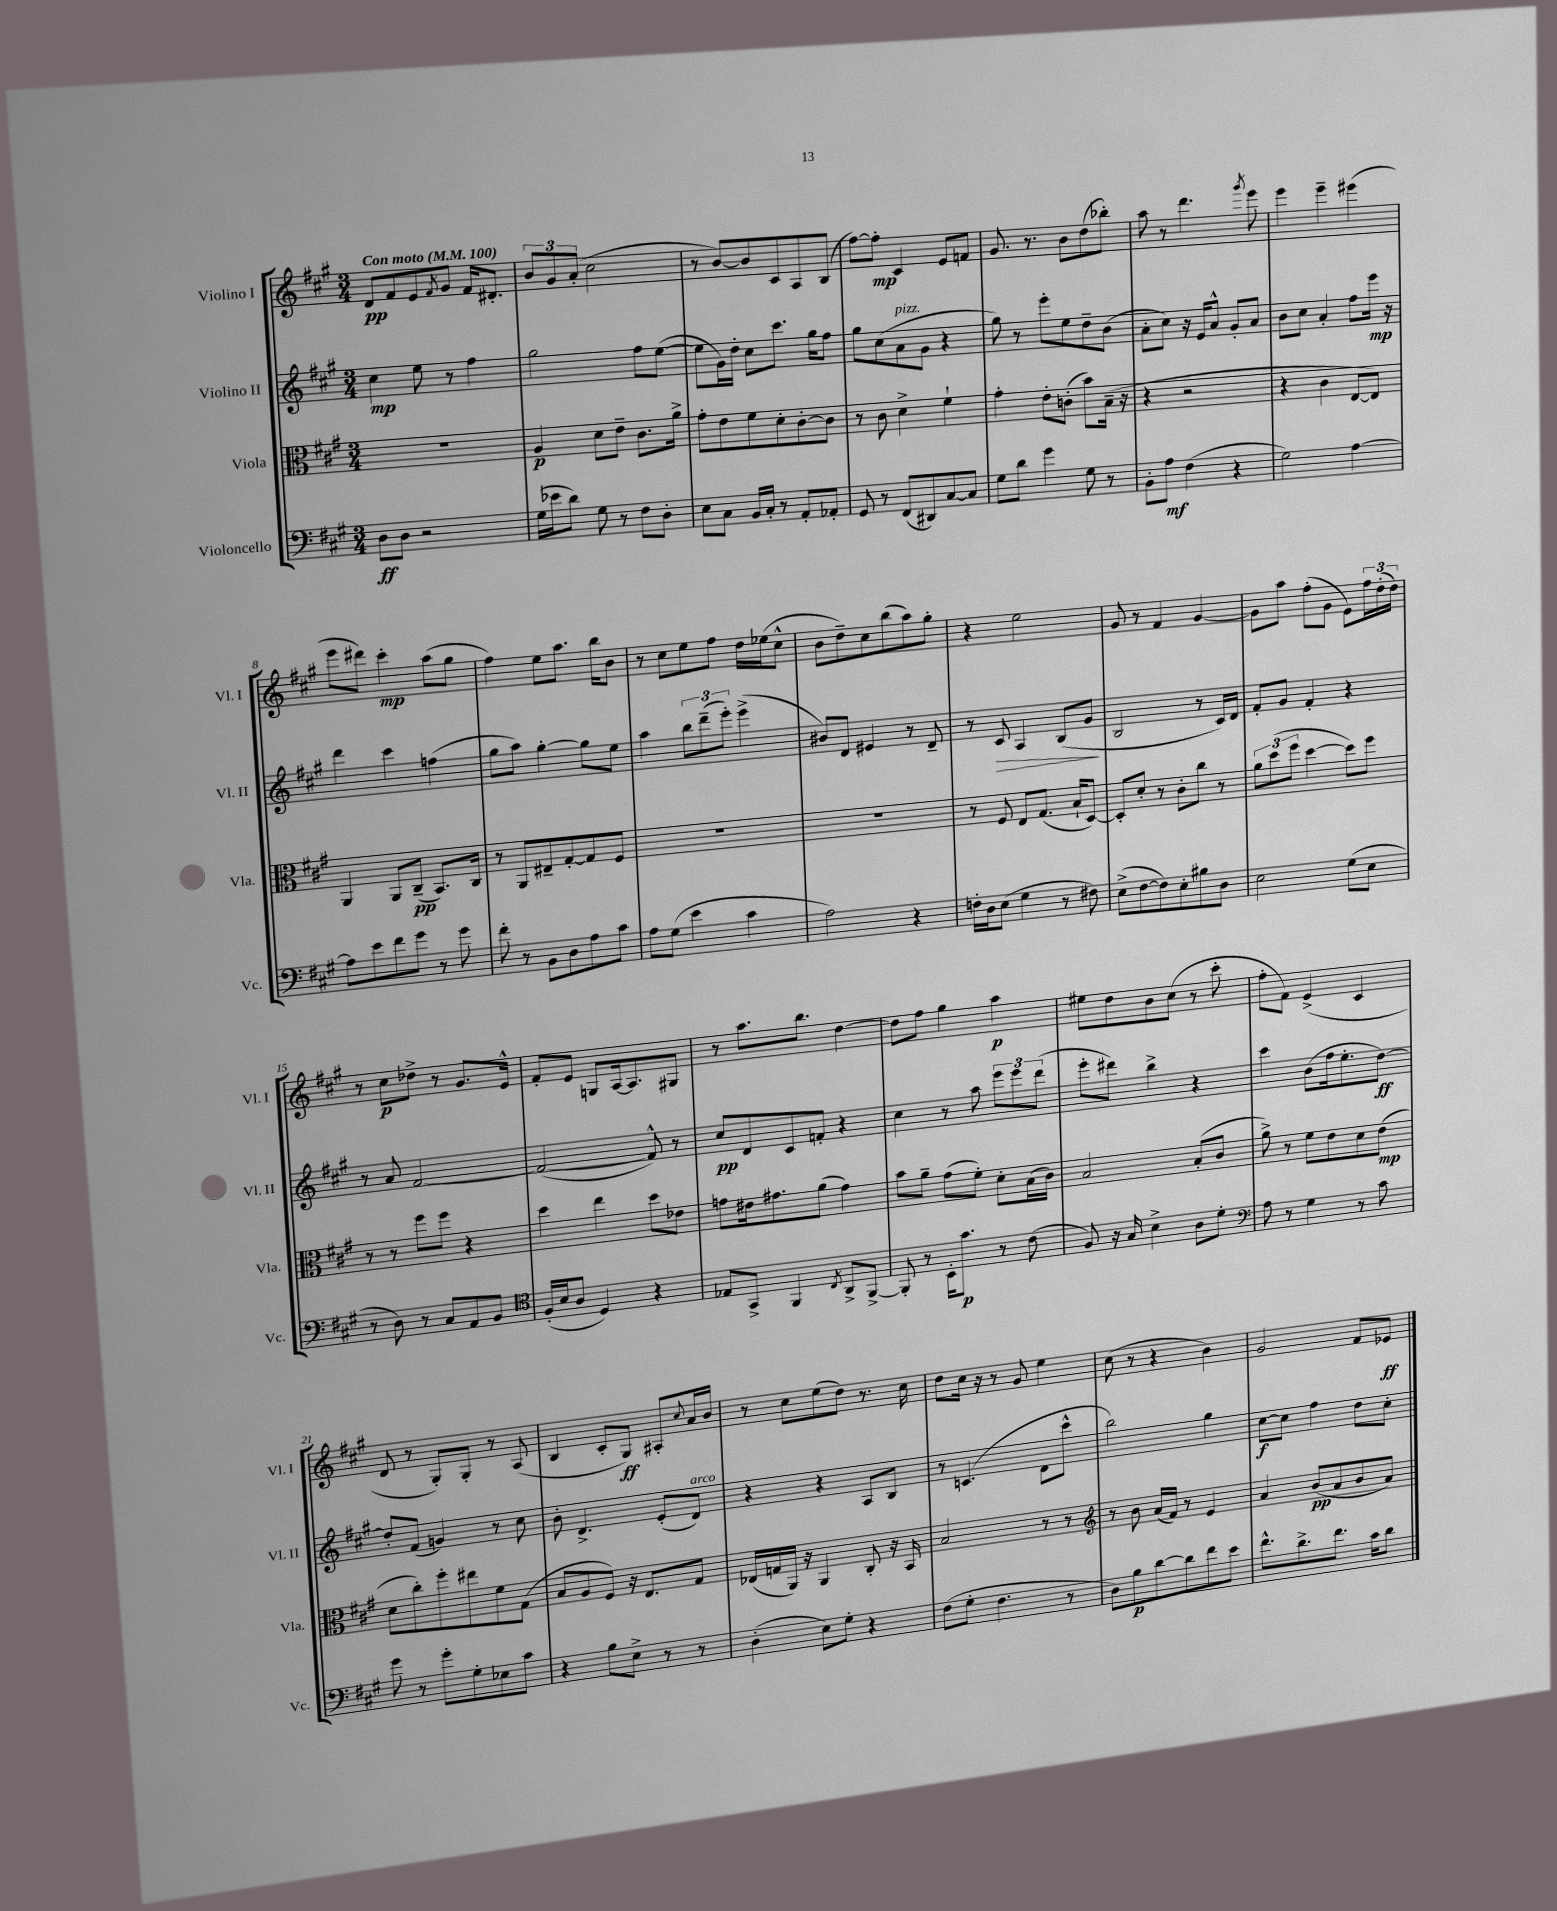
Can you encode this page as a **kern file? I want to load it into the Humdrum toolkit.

**kern	**kern	**kern	**kern
*staff4	*staff3	*staff2	*staff1
*clefF4	*clefC3	*clefG2	*clefG2
*k[f#c#g#]	*k[f#c#g#]	*k[f#c#g#]	*k[f#c#g#]
*M3/4	*M3/4	*M3/4	*M3/4
*MM100	*MM100	*MM100	*MM100
8D	2.r	4cc#	8d
8D	.	.	8f#
2r	.	8ee	8e
.	.	.	8qf#
.	.	8r	8g#
.	.	4ff#	16f#
.	.	.	8.d#'
=	=	=	=
(16G#	4A	2gg#	12b
16e-	.	.	.
.	.	.	12g#
8d)	.	.	.
.	.	.	(12a'
8G#	8d	.	2cc#
8r	8e~	.	.
8F#	8.c#	8ff#	.
8D'	.	([8ee	.
.	16a^	.	.
=	=	=	=
8E	8g#'	8ee]	8r
8C#	8e	16g#)	[8b)
.	.	16dd'	.
16BB	8f#	8cc#	8b]
16C#'	.	.	.
8r	8d'	8.ccc#	8c#
8AA'	[8c#'	.	8A
.	.	16gg#	.
8AA-'	8c#]	8ff#	(8B
=	=	=	=
8GG#	8r	8gg#	[8ff#)
8r	8c#	(8cc#	8ff#']
(8FF#	4d^	8a	4c#
8DD#)	.	8g#	.
[8C#	4f#`	4r	8e
8C#]	.	.	8f
=	=	=	=
8G#	4g#'	8gg#)	8.g#
8d	.	8r	.
.	.	.	8.r
4g#	8e'	8eee'	.
.	(8c'	8ee	8b
8G#	8b)	8dd~	(8dd
8r	(16B~	(8b	8bb-')
.	16r	.	.
=	=	=	=
8BB'	4r	8a'	8aa
8A	.	8cc#)	8r
(4F#	2r	16r	4.ddd
.	.	16e	.
.	.	8a^^	.
4r	.	8g#'	.
.	.	.	8qggg#
.	.	8a	8eee
=	=	=	=
2G#)	4r	8b	4eee
.	.	8cc#	.
.	4c#	4a'	4eee~
[4A	[8E	8ff#	(4eee#
.	8E])	16eee	.
.	.	16r	.
=	=	=	=
8A]	4AA	4ddd	8eee
8e	.	.	8ddd#)
8f#	8AA	4ccc#	4ccc#'
8g#	(8C#~	.	.
8r	8.BB)	(4ff	(8aa
8g#	.	.	8gg#
.	16C#	.	.
=	=	=	=
8f#'	8r	8gg#	4ff#)
8r	8AA	8aa)	.
8BB	8E#~	[4gg#'	8ee
8D	[8G#'	.	8.aa
8A	8G#]	8gg#]	.
.	.	.	16bb
8c#	8F#	8ee	8b
=	=	=	=
8A	2.r	4aa	8r
(8G#	.	.	8cc#
4e	.	12bb	8ee
.	.	(12ddd~	.
.	.	.	8ff#
.	.	12eee')	.
4c#	.	(4eee^	16dd
.	.	.	(16ee-
.	.	.	8cc#^^
=	=	=	=
2A)	2.r	8b#)	8b
.	.	8d	8dd~)
.	.	4e#	8cc#
.	.	.	(8bb
4r	.	8r	8aa)
.	.	8d~	8gg#'
=	=	=	=
16F'	8r	8r	4r
16D	.	.	.
(8E	8F#	8c#	.
4G#	8E	4A	2ee
.	(8.G#	.	.
8r	.	(8B	.
.	16B`	.	.
8F#)	[8D)	8g#	.
=	=	=	=
(8E^	8D']	2B	8g#
[8F#	8d'	.	8r
8F#])	8r	.	4f#
8E'	8c#'	.	.
8B#	8cc#	8r	[4g#
8D	8r	16c#)	.
.	.	16d	.
=	=	=	=
2E	12a	8f#'	8g#]
.	(12dd	.	.
.	.	8g#	8aa
.	12ff#	.	.
.	[4dd	4f#'	(8ff#'
.	.	.	8g#
(8G#	8dd])	4r	8e)
8E	8ff#	.	24ff#
.	.	.	(24dd'
.	.	.	24dd)
=	=	=	=
8r	8r	8r	8r
8D)	8r	8a	8cc#
8r	8ff#	[2f#	8dd-^
8C#	8ff#	.	8r
8AA	4r	.	8.g#
8BB	.	.	.
.	.	.	16e^^
=	=	=	=
*clefC4	*	*	*
(16F#'	4dd	(2f#_	8f#'
16B	.	.	.
8A	.	.	8e
4D)	4ee	.	8G
.	.	.	[16A
.	.	.	8.A]
4r	8dd	8f#^^])	.
.	8e-	8r	8G#
=	=	=	=
8E-	8g	8cc#	8r
8GG#^	16e#	8d	8.aa
.	8.g#	.	.
4FF#	.	8c#	.
.	.	.	8.bb
.	(8a	8f'	.
8qC#	.	.	.
8AA^	4g#)	4r	[4dd
[8FF#^	.	.	.
=	=	=	=
8FF#']	8b	4cc#	8dd]
8r	8a~	.	8ff#
16BB'	(8g#	8r	4gg#
8.g#	.	.	.
.	8f#')	8aa	.
8r	8d'	12eee	4aa
.	.	12eee	.
(8c#	(16B	.	.
.	.	(12ddd	.
.	16c#)	.	.
=	=	=	=
8F#)	2B	8eee'	8ee#
16r	.	8ddd#)	8dd
16G#	.	.	.
4B^	.	4bb^	8b
.	.	.	(8cc#
8A	(8B'	4r	8r
8d'	8c#	.	8ccc#'
=	=	=	=
*clefF4	*	*	*
8A	8a^)	4ccc#	8ff#'
8r	8r	.	8f#)
4G#	8f#	(8b	(4e^
.	8e	16ff#	.
.	.	8.ee'	.
8r	8d	.	4c#
8c#	(8e	[8dd)	.
=	=	=	=
8g#	8d	8dd']	8d
8r	8cc#')	(8f#	8r
8g#'	8ff#'	4g)	8G#')
8G#'	8ee#	.	8G#'
8E-	8f#	8r	8r
8c#	(8G#	8cc#	(8A
=	=	=	=
4r	8B	8b'	4B
.	8A	4.d^	.
8B	8F#)	.	8c#'
8E^	16r	.	8G#)
.	8.E	.	.
8r	.	(8e'	8A#'
.	.	.	8qqcc#
8r	8G#	8d)	16a
.	.	.	16b
=	=	=	=
(4D'	(16E-	4r	8r
.	16G	.	.
.	16AA)	.	8cc#
.	16r	.	.
8E)	4AA	4r	(8ee
8G#'	.	.	8dd)
4r	8C#'	8A	8.r
.	16r	8B	.
.	16BB	.	16cc#
=	=	=	=
(8F#	2B	8r	8dd
8G#'	.	(4.c	16cc#
.	.	.	16r
4.F#	.	.	8r
.	.	.	8g#
.	8r	8d	4ee
8r	8r	8ccc#^^	.
=	=	=	=
*	*clefG2	*	*
8D)	8r	2bb)	(8cc#
8B	8b	.	8r
[8d	(16a	.	4r
.	16f#)	.	.
8d]	8r	.	.
8f#	4e	4gg#	4b)
8e	.	.	.
=	=	=	=
8.f#^^	4a	[8cc#	2g#
.	.	8cc#]	.
8.d^	.	.	.
.	(8b	4ff#	.
8.f#	8a	.	.
.	8b	8dd	8f#
16c#	.	.	.
8d	8a)	8cc#'	8e-
==	==	==	==
*-	*-	*-	*-
